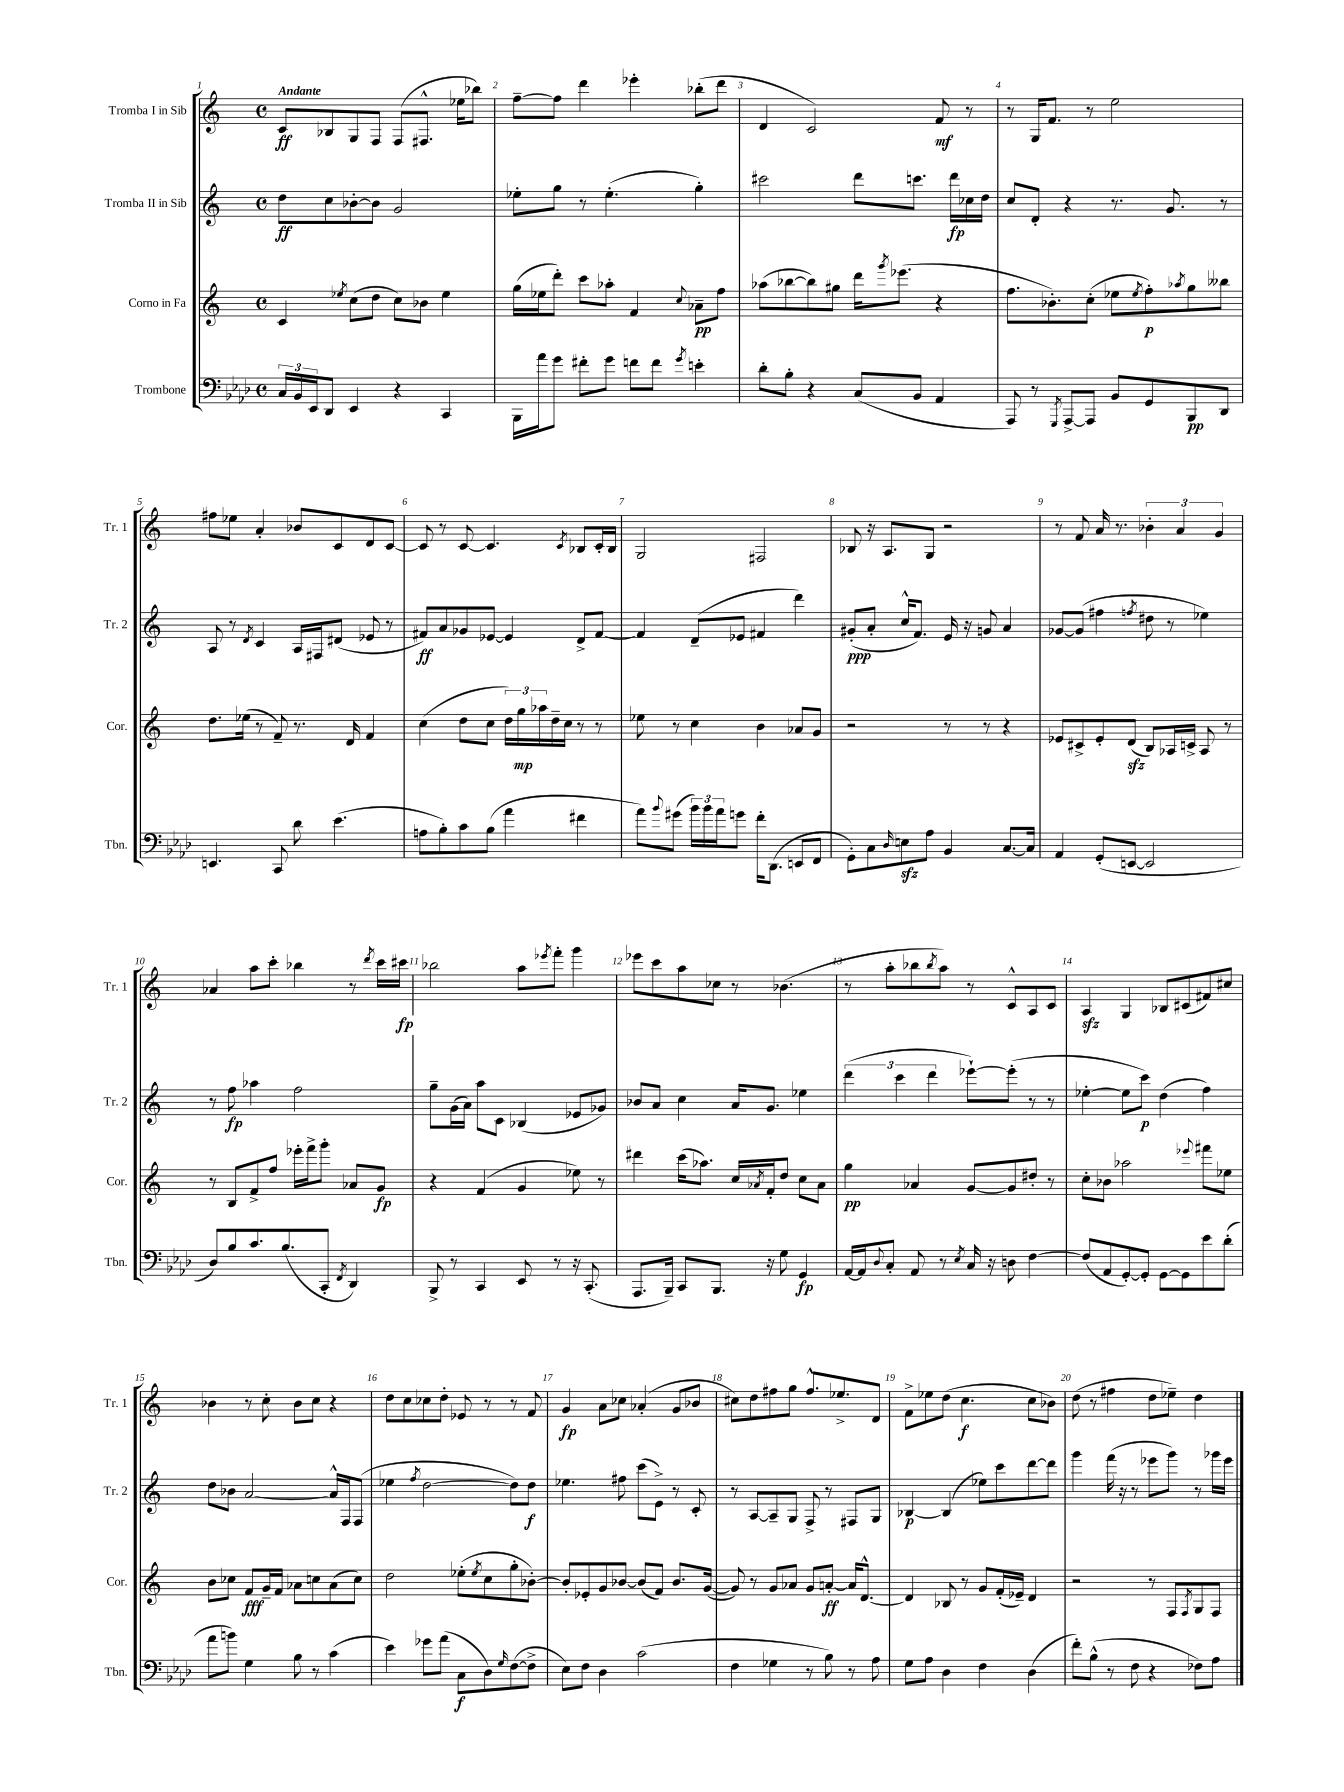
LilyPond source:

<<
\new StaffGroup <<
\new Staff = "s0" \with { instrumentName = "Tromba I in Sib" shortInstrumentName = "Tr. 1" } {
    \clef treble \key c \major \defaultTimeSignature \time 4/4 \tempo "Andante"
    c'8\ff bes8 g8 f8 f8( fis8.-^ ees''16 bes''8) |
    f''8~-- f''8 d'''4 ees'''4-. bes''8-.( d'''8 |
    d'4 c'2) f'8\mf r8 |
    r8 g16 f'8. r8 e''2 |
    fis''8 ees''8 a'4-. bes'8 c'8 d'8 c'8~ |
    c'8 r8 c'8~ c'4. \acciaccatura { c'8 } bes8 c'16-. bes16 |
    g2 fis2 |
    bes8 r16 a8. g8 r2 |
    r8 f'8 a'16 r8. \tuplet 3/2 { bes'4-. a'4 g'4 } |
    aes'4 a''8 c'''8-. bes''4 r8 \acciaccatura { d'''8 } c'''16 cis'''16\fp |
    bes''2 a''8 \acciaccatura { ees'''8 } f'''8-. g'''4 |
    ees'''8 c'''8 a''8 ces''8 r8 bes'4.( |
    r8 a''8-. bes''8 \acciaccatura { bes''8 } a''8) r8 c'8-^ a8 c'8 |
    a4\sfz g4 bes8 cis'8( fis'8) cis''8 |
    bes'4 r8 c''8-. bes'8 c''8 r4 |
    d''8 c''8 ces''8 d''8-. ees'8 r8 r8 f'8 |
    g'4\fp a'8 ces''8 aes'4-.( g'8 bes'8 |
    cis''8) d''8 fis''8 g''8 fis''8.-^ ees''8.-> d'8 |
    f'8-> ees''8 d''8( c''4.\f c''8 bes'8) |
    d''8( r8 fis''4 d''8 ees''8--) d''4 \bar "|." |
}
\new Staff = "s1" \with { instrumentName = "Tromba II in Sib" shortInstrumentName = "Tr. 2" } {
    \clef treble \key c \major \defaultTimeSignature \time 4/4
    d''8\ff c''8 bes'8~-. bes'8 g'2 |
    ees''8-. g''8 r8 ees''4.-.( g''4-.) |
    cis'''2 d'''8 c'''8. d'''16\fp ces''16 d''16 |
    c''8 d'8-. r4 r8. g'8. r8 |
    a8 r8 \acciaccatura { d'8 } c'4 a16 fis16 dis'8( ees'8 r8 |
    fis'8\ff) a'8 ges'8 ees'8~ ees'4 d'8-> fis'8~ |
    fis'4 d'8--( ees'8 fis'4 d'''4) |
    gis'8-.\ppp( a'8-. c''16-^ f'8.) e'16 r16 g'8 a'4 |
    ges'8~ ges'8( fis''4 \acciaccatura { f''8 } dis''8 r8 ees''4) |
    r8 f''8\fp aes''4 f''2 |
    g''8-- g'16( a'16) a''8 c'8 bes4( ees'8 ges'8) |
    bes'8 a'8 c''4 a'16 g'8. ees''4 |
    \tuplet 3/2 { d'''4( c'''4 d'''4 } ees'''8~-!) ees'''8-.( r8 r8 |
    ees''4~-. ees''8 c'''8\p) d''4( f''4) |
    d''8 bes'8 a'2~ a'16-^ f16 f8( |
    ees''4 \acciaccatura { f''8 } d''2~ d''8) d''8\f |
    ees''4. fis''8 c'''8( e'8->) r8 c'8-. |
    r8 a8~ a8-- g8 f8-> r8 fis8 g8 |
    bes4~\p bes4( ees''8) c'''8 d'''8~ d'''8 |
    g'''4 f'''16( r16 r8 ees'''8 g'''8) r8 ges'''16 ees'''16 \bar "|." |
}
\new Staff = "s2" \with { instrumentName = "Corno in Fa" shortInstrumentName = "Cor." } {
    \clef treble \key c \major \defaultTimeSignature \time 4/4
    c'4 \acciaccatura { ees''8 } c''8( d''8 c''8) bes'8 ees''4 |
    g''16( ees''16 d'''8-.) c'''8 aes''8-. f'4 \appoggiatura { c''8 } aes'8--\pp f''8 |
    aes''8( bes''8~ bes''8) gis''8 d'''16 \acciaccatura { g'''8 } ees'''8.( r4 |
    f''8. bes'8.-.) c''8-.( ees''8 \acciaccatura { ees''8 } f''8-.\p) \acciaccatura { aes''8 } g''8 beses''8 |
    d''8. ees''16( r8 f'8--) r8. d'16 f'4 |
    c''4( d''8 c''8 \tuplet 3/2 { d''16) g''16\mp aes''16 } d''16-- c''16 r8 r8 |
    ees''8 r8 c''4 b'4 aes'8 g'8 |
    r2 r8 r8 r4 |
    ees'8 cis'8-> ees'8-. d'8\sfz( b8) aes16 c'16-> aes8 r8 |
    r8 b8 f'8-> f''8 ees'''16-. f'''16-> g'''8-. aes'8 g'8\fp |
    r4 f'4( g'4 ees''8) r8 |
    dis'''4 c'''16( aes''8.) c''16 \acciaccatura { aes'8 } f'16-. d''8 c''8 aes'8 |
    g''4\pp aes'4 g'8~ g'8 dis''8-. r8 |
    c''8-. bes'8 aes''2 \appoggiatura { ees'''8 } fis'''8 ees''8 |
    b'8 ces''8 f'8\fff g'16-- f'16 aes'8 c''8 aes'8( c''8) |
    d''2 ees''8-.( \acciaccatura { ees''8 } c''8 g''8-. bes'8~-.) |
    bes'8-. ees'8-. g'8 bes'8~ bes'8( f'8) bes'8. g'16~( |
    g'8) r8 g'8 aes'8 g'8 a'8~-.\ff a'16 d'8.~-^ |
    d'4 bes8 r8 g'8 f'16-.( ees'16--) d'4 |
    r2 r8 f8 \acciaccatura { f8 } g8 f8 \bar "|." |
}
\new Staff = "s3" \with { instrumentName = "Trombone" shortInstrumentName = "Tbn." } {
    \clef bass \key aes \major \defaultTimeSignature \time 4/4
    \tuplet 3/2 { c16 bes,16 ees,16 } des,8 ees,4 r4 c,4 |
    bes,,16 aes'16 g'8 fis'8-. g'8 f'8 f'8 \acciaccatura { g'8 } e'4-. |
    des'8-. bes8-. r4 c8( bes,8 aes,4 |
    aes,,8) r8 \acciaccatura { g,,8 } aes,,8~-> aes,,8 bes,8 g,8 bes,,8\pp des,8 |
    e,4. c,8 des'8 ees'4.( |
    a8 bes8-.) c'8 bes8( aes'4 fis'4 |
    aes'8) \appoggiatura { bes'8 } gis'8( \tuplet 3/2 { bes'16) bes'16 aes'16 } g'8 f'16-. des,8.( e,8 f,8 |
    g,8-.) c8 \grace { des16 } e8\sfz aes8 bes,4 c8.~ c16 |
    aes,4 g,8-.( e,8~ e,2 |
    des8) bes8 c'8. bes8.( c,8-. \acciaccatura { f,8 } des,4) |
    bes,,8-> r8 c,4 ees,8 r8 r16 c,8.-.( |
    aes,,8. bes,,16--) c,8 bes,,8. r16 g8 g,4\fp |
    aes,16~ aes,16 \appoggiatura { des8 } c8-. aes,8 r8 \acciaccatura { ees8 } c16 r16 d8 f4~ |
    f8( aes,8 g,8~-.) g,8-. g,8~ g,8 ees'8 des'8-.( |
    aes'8 b'8) g4 bes8 r8 c'4( |
    ees'4) ges'8 aes'8( c8\f des8) \grace { g16 } f8~( f8-> |
    ees8) f8 des4 c'2( |
    f4 ges4 r8 bes8) r8 aes8 |
    g8 aes8 des4 f4 des4( |
    f'8-.) bes8-^( r8 f8 r4 fes8) aes8 \bar "|." |
}
>>
>>
\layout { \context { \Score \override BarNumber.break-visibility = ##(#f #t #t) barNumberVisibility = #all-bar-numbers-visible } }
